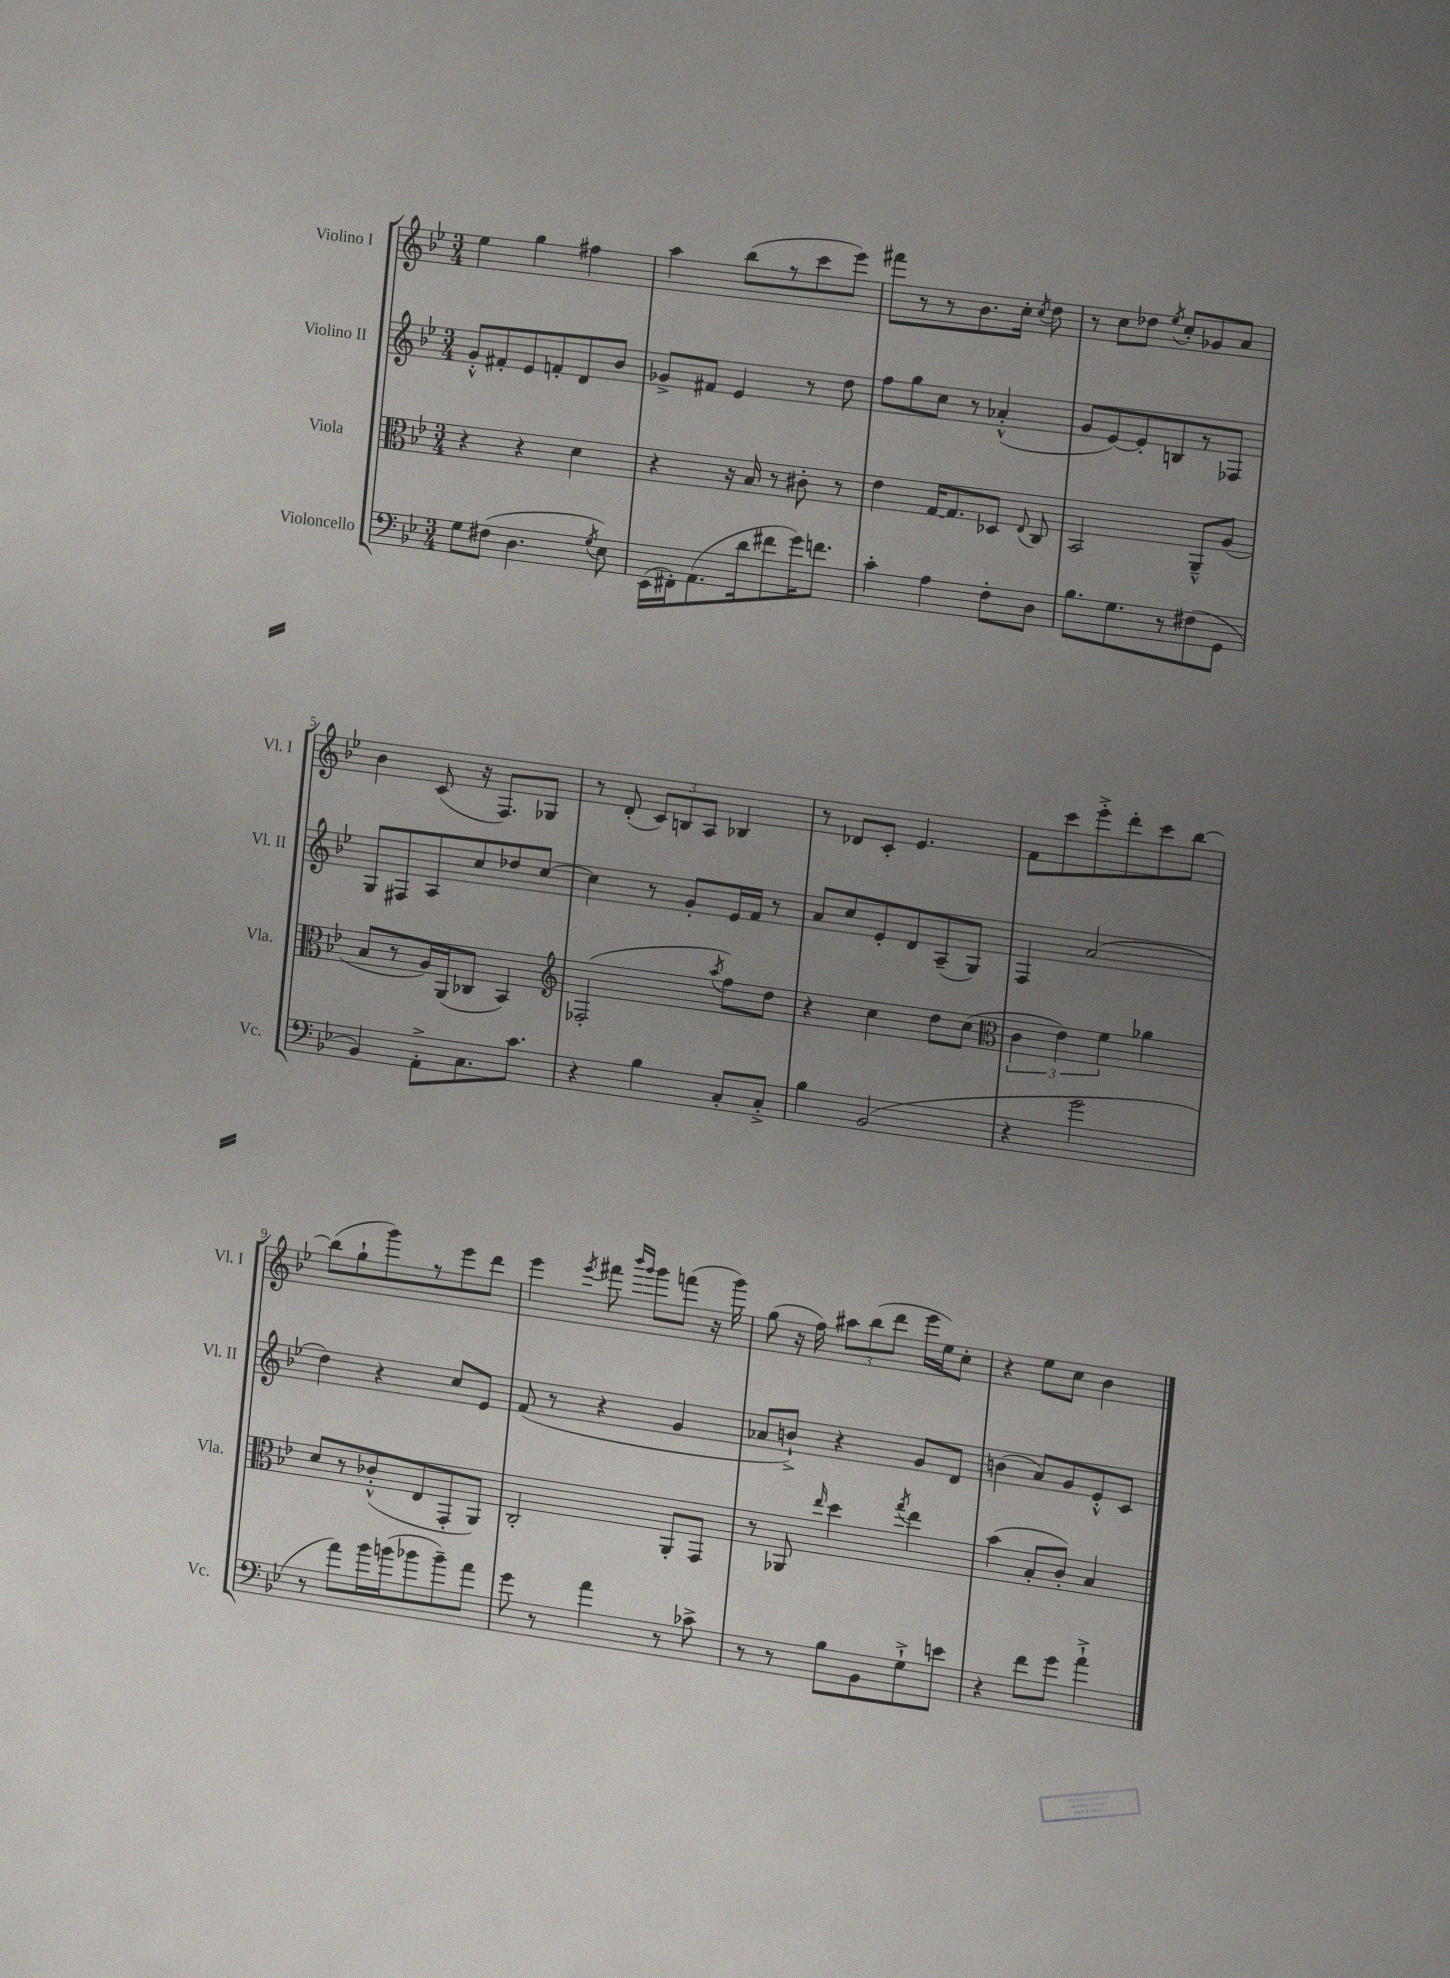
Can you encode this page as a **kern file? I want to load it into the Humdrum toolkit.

**kern	**kern	**kern	**kern
*part4	*part3	*part2	*part1
*staff4	*staff3	*staff2	*staff1
*I"Violoncello	*I"Viola	*I"Violino II	*I"Violino I
*I'Vc.	*I'Vla.	*I'Vl. II	*I'Vl. I
*clefF4	*clefC3	*clefG2	*clefG2
*k[b-e-]	*k[b-e-]	*k[b-e-]	*k[b-e-]
*M3/4	*M3/4	*M3/4	*M3/4
=1	=1	=1	=1
8G\L	4r	8g'^^/L	4ee-\
(8F#X\J	.	8f#X'/	.
4.D\	4r	8e-/	4gg\
.	.	8fn'/	.
.	4d\	8d/	4ff#X\
8qG/	.	.	.
8E-\)	.	8b-/J	.
=2	=2	=2	=2
(16EE-\LL	4r	8g-X^/L	4aa\
16FF#X'\J)	.	.	.
(8.AA\	.	8f#X/J	.
.	16r	4e-/	(8bb-\L
16d\k	16B-/	.	.
8f#X\	8r	.	8r
16g\K)	8c#X'\	8r	8ccc\
8.fn\J	.	.	.
.	8r	8dd\	8eee-\J)
=3	=3	=3	=3
4c'\	4e-\	8ff\L	8fff#X\L
.	.	8gg\	8r
4A\	[16G/KL	8cc\J	8r
.	8.G/]	.	.
.	.	8r	8.b-\
8F'\L	8D-X/J	(4a-X'^^/	.
.	.	.	16cc'\Jk
.	8qqE-/	.	8qcc/
8D\J	8C/	.	8dd\
=4	=4	=4	=4
8.B-\L	2BB-/	8g/L	8r
.	.	[8e-/)	8cc\L
8.G\	.	.	.
.	.	8e-'/]	8dd-X\J
.	.	.	8qee-/
8r	.	8Bn/	8cc'/L
(8F#X\	8AA~^^/L	8r	8g-X/
8GG\J	(8A/J	8F-X/J	8a/J
!!LO:LB:g=z
=5	=5	=5	=5
4BB-/)	8B-/L	8G/L	4b-\
.	8r	8F#X/	.
8AA'^\L	16A/L)	8A/	(8c/
.	(16AA/J	.	.
8.C\	8C-X/J	8cc/	16r
.	.	.	8.F/L)
.	4BB-/)	8dd-X/	.
8.c\J	.	.	.
.	.	[8cc/J	8G-X/J
=6	=6	=6	=6
*	*clefG2	*	*
4r	(2F-X'/	4cc\]	8r
.	.	.	(8d'/
4B-\	.	8r	12c/L)
.	.	.	12Bn/
.	.	8g'/L	.
.	.	.	12A/J
.	8qaa/	.	.
8C'/L	8ff\L)	16e-/L	4B-X/
.	.	16f/JJ	.
8C'^/J	8dd\J	8r	.
=7	=7	=7	=7
4B-\	4r	8a/L	8r
.	.	8cc/	8d-X/L
(2BB-/	4cc\	8e-'/	8c'/J
.	.	8d/	4.e-/
.	8dd\L	(8A~/	.
.	(8cc\J	8G/J)	.
=8	=8	=8	=8
*	*clefC3	*	*
4r	6c\	4F/	8f\L
.	.	.	8ccc\
.	6e-\)	.	.
2g\	.	(2a/	8eee-'^\
.	6f\	.	.
.	.	.	8ddd'\
.	4a-X\	.	8ccc\
.	.	.	[8bb-\J
!!LO:LB:g=z
=9	=9	=9	=9
8r	8d/L	4dd\)	(8bb-\L]
8a\L)	8r	.	8gg`\
16b-\L	(8c-X'^^/	4r	8ggg\)
(16bn\J	.	.	.
8b-X\	8E-/	.	8r
8b-~\)	8GG'/	8cc/L	8eee-\
8a\J	8AA/J)	8e-/J	8ddd\J
=10	=10	=10	=10
8g\	2C'/	(8f/	4eee-\
8r	.	8r	.
.	.	.	8qeee-/
4a\	.	4r	8fff#X\
.	.	.	16qqbbb-/LL
.	.	.	16qqggg/JJ
.	.	.	8ggg\L
8r	8AA'/L	4g/	(8fffn\J
8c-X^\	8GG/J	.	16r
.	.	.	16ggg\)
=11	=11	=11	=11
8r	8r	8a-X/L	(8gg\
8r	8AA-X/	8bn`^/J)	16r
.	.	.	16ff\)
.	16qqee-/	.	.
8B-\L	4dd\	4r	12aa#X\L
.	.	.	(12bb-\
8BB-\	.	.	.
.	.	.	12ddd\J
.	8qgg/	.	.
8G`^\	4ee-\	8g/L	16eee-\LL
.	.	.	16ee-\J)
8en\J	.	8d/J	8cc'\J
=12	=12	=12	=12
4r	(4b-\	(4bn\	4r
8f\L	8B-'/L	8a/L)	8ee-\L
8g\J	8c'/J)	8g/	8cc\J
4a`^\	4B-/	8e-'^^/	4b-\
.	.	8c/J	.
==	==	==	==
*-	*-	*-	*-
